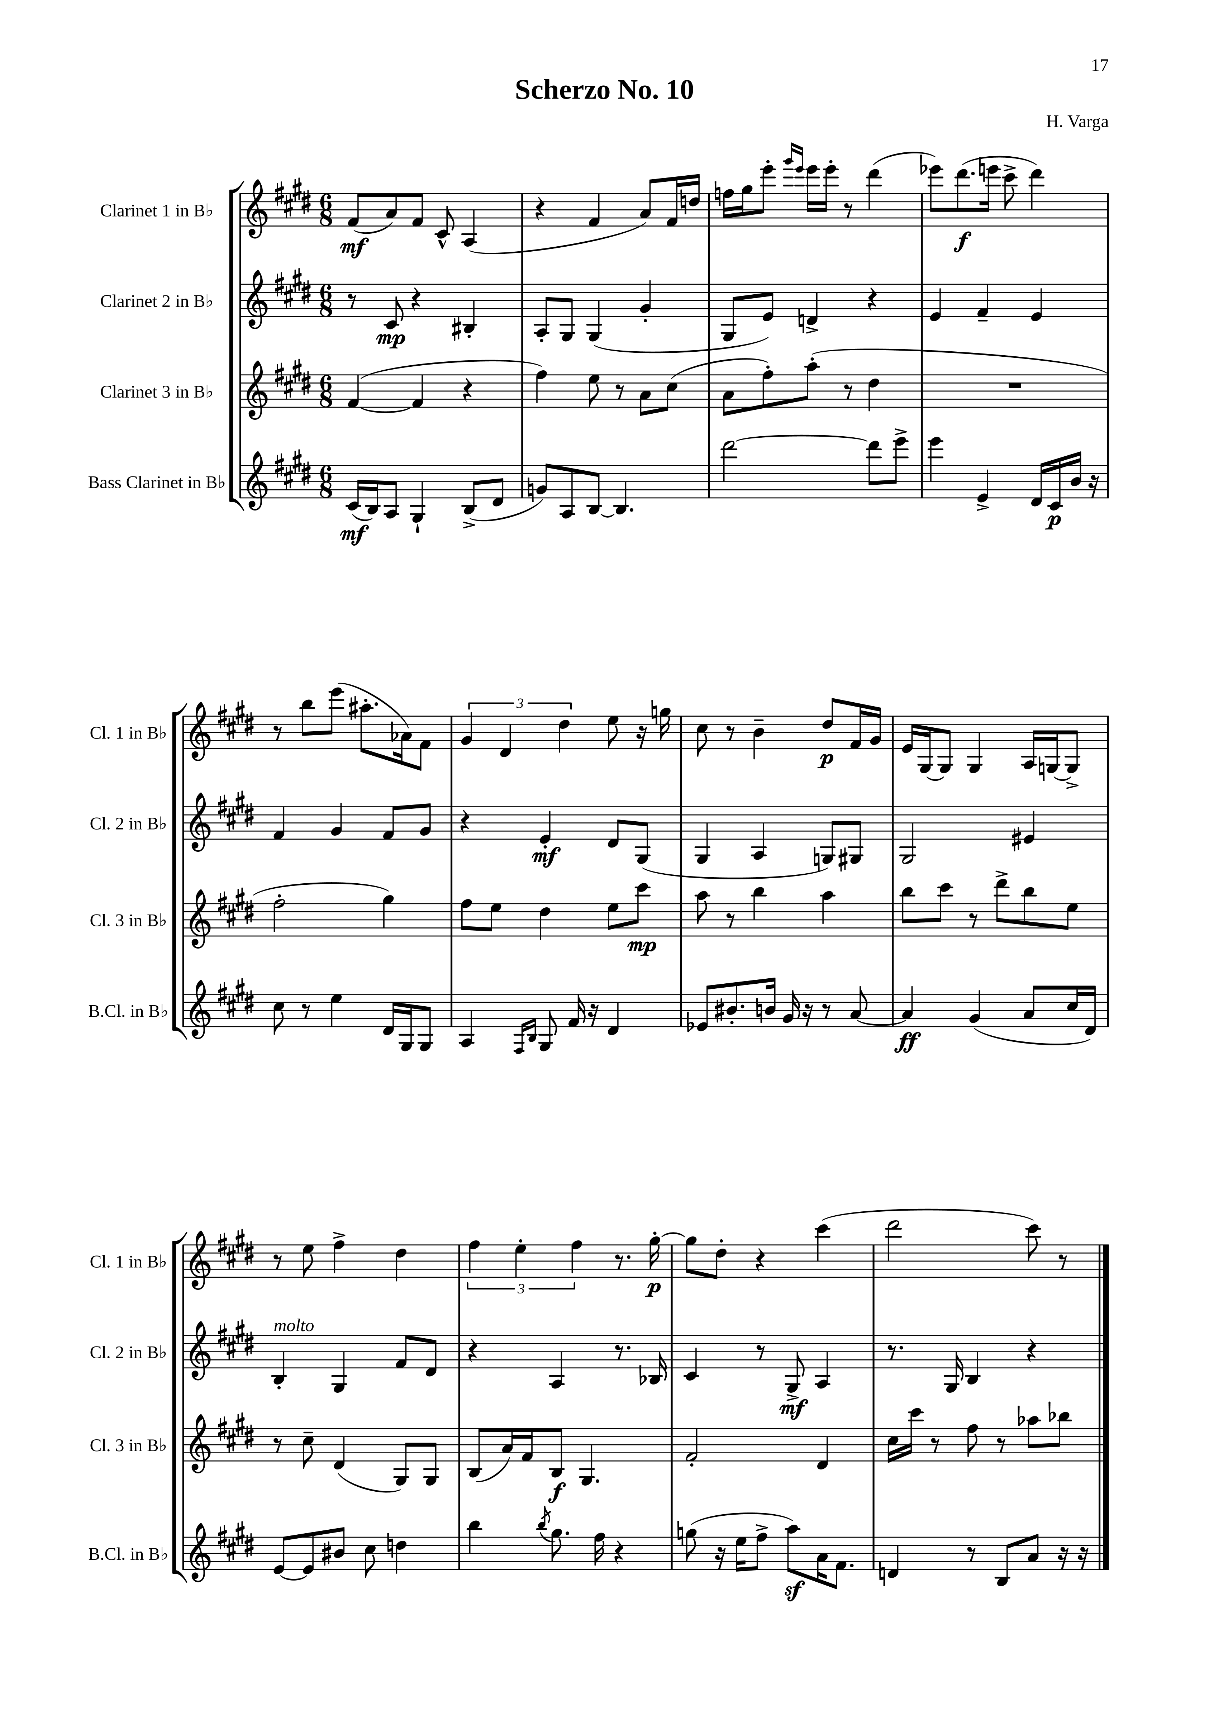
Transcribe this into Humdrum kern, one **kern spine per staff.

**kern	**dynam	**kern	**dynam	**kern	**dynam	**kern	**dynam
*part4	*part4	*part3	*part3	*part2	*part2	*part1	*part1
*staff4	*staff4	*staff3	*staff3	*staff2	*staff2	*staff1	*staff1
*I"Bass Clarinet in B♭	*	*I"Clarinet 3 in B♭	*	*I"Clarinet 2 in B♭	*	*I"Clarinet 1 in B♭	*
*I'B.Cl. in B♭	*	*I'Cl. 3 in B♭	*	*I'Cl. 2 in B♭	*	*I'Cl. 1 in B♭	*
*clefG2	*	*clefG2	*	*clefG2	*	*clefG2	*
*k[f#c#g#d#]	*	*k[f#c#g#d#]	*	*k[f#c#g#d#]	*	*k[f#c#g#d#]	*
*M6/8	*	*M6/8	*	*M6/8	*	*M6/8	*
=1	=1	=1	=1	=1	=1	=1	=1
(16c#/LL	mf	([4f#/	.	8r	.	(8f#/L	mf
16B/J)	.	.	.	.	.	.	.
8A/J	.	.	.	8c#/	mp	8a/)	.
4G#`/	.	4f#/]	.	4r	.	8f#/J	.
.	.	.	.	.	.	8c#^^/	.
(8B^/L	.	4r	.	4B#X'/	.	(4A/	.
8d#/J	.	.	.	.	.	.	.
=2	=2	=2	=2	=2	=2	=2	=2
8gn/L)	.	4ff#\)	.	8A'/L	.	4r	.
8A/	.	.	.	8G#/J	.	.	.
[8B/J	.	8ee\	.	(4G#/	.	4f#/	.
4.B/]	.	8r	.	.	.	.	.
.	.	8a\L	.	4g#'/	.	8a/L)	.
.	.	(8cc#\J	.	.	.	16f#/L	.
.	.	.	.	.	.	16ddn/JJ	.
=3	=3	=3	=3	=3	=3	=3	=3
[2ddd#\	.	8a\L	.	8G#/L	.	16ffn\LL	.
.	.	.	.	.	.	16gg#\J	.
.	.	8ff#'\)	.	8e/J)	.	8eee'\J	.
.	.	.	.	.	.	16qqggg#/LL	.
.	.	.	.	.	.	16qqeee/JJ	.
.	.	(8aa'\J	.	4dn^/	.	16eee\LL	.
.	.	.	.	.	.	16eee'\JJ	.
.	.	8r	.	.	.	8r	.
8ddd#\L]	.	4dd#\	.	4r	.	(4ddd#\	.
8eee^\J	.	.	.	.	.	.	.
=4	=4	=4	=4	=4	=4	=4	=4
4eee\	.	2.r	.	4e/	.	8eee-X\L)	.
.	.	.	.	.	.	(8.ddd#\	f
4e^/	.	.	.	4f#~/	.	.	.
.	.	.	.	.	.	16eeen\Jk	.
.	.	.	.	.	.	8ccc#^\	.
16d#/LL	.	.	.	4e/	.	4ddd#\)	.
16c#/	p	.	.	.	.	.	.
16b/JJ	.	.	.	.	.	.	.
16r	.	.	.	.	.	.	.
!!LO:LB:g=z
=5	=5	=5	=5	=5	=5	=5	=5
8cc#\	.	2ff#'\	.	4f#/	.	8r	.
8r	.	.	.	.	.	8bb\L	.
4ee\	.	.	.	4g#/	.	(8eee\J	.
.	.	.	.	.	.	8.aa#X'\L	.
16d#/LL	.	4gg#\)	.	8f#/L	.	.	.
16G#/J	.	.	.	.	.	16a-X\k)	.
8G#/J	.	.	.	8g#/J	.	8f#\J	.
=6	=6	=6	=6	=6	=6	=6	=6
4A/	.	8ff#\L	.	4r	.	6g#/	.
.	.	8ee\J	.	.	.	.	.
.	.	.	.	.	.	6d#/	.
16qqF#/LL	.	.	.	.	.	.	.
16qqB/JJ	.	.	.	.	.	.	.
8G#/	.	4dd#\	.	4e'/	mf	.	.
.	.	.	.	.	.	6dd#\	.
16f#/	.	.	.	.	.	.	.
16r	.	.	.	.	.	.	.
4d#/	.	8ee\L	.	8d#/L	.	8ee\	.
.	.	8ccc#\J	mp	(8G#/J	.	16r	.
.	.	.	.	.	.	16ggn\	.
=7	=7	=7	=7	=7	=7	=7	=7
8e-X/L	.	8aa\	.	4G#/	.	8cc#\	.
8.b#X'/	.	8r	.	.	.	8r	.
.	.	4bb\	.	4A/	.	4b~\	.
16bn/Jk	.	.	.	.	.	.	.
16g#/	.	.	.	.	.	.	.
16r	.	.	.	.	.	.	.
8r	.	4aa\	.	8Gn/L)	.	8dd#/L	p
[8a/	.	.	.	8G#X/J	.	16f#/L	.
.	.	.	.	.	.	16g#/JJ	.
=8	=8	=8	=8	=8	=8	=8	=8
4a/]	ff	8bb\L	.	2G#/	.	16e/LL	.
.	.	.	.	.	.	[16G#/J	.
.	.	8ccc#\J	.	.	.	8G#/J]	.
(4g#/	.	8r	.	.	.	4G#/	.
.	.	8ddd#^\L	.	.	.	.	.
8a/L	.	8bb\	.	4e#X/	.	16A/LL	.
.	.	.	.	.	.	[16Gn/J	.
16cc#/L	.	8ee\J	.	.	.	8G^/J]	.
16d#/JJ)	.	.	.	.	.	.	.
!!LO:LB:g=z
=9	=9	=9	=9	=9	=9	=9	=9
!	!	!	!	!LO:TX:a:i:t=molto	!	!	!
[8e/L	.	8r	.	4B'/	.	8r	.
8e/]	.	8cc#~\	.	.	.	8ee\	.
8b#X/J	.	(4d#/	.	4G#/	.	4ff#^\	.
8cc#\	.	.	.	.	.	.	.
4ddn\	.	8G#/L)	.	8f#/L	.	4dd#\	.
.	.	8G#/J	.	8d#/J	.	.	.
=10	=10	=10	=10	=10	=10	=10	=10
4bb\	.	(8B/L	.	4r	.	6ff#\	.
.	.	16a/L)	.	.	.	.	.
.	.	.	.	.	.	6ee'\	.
.	.	16f#/J	.	.	.	.	.
8qbb/	.	.	.	.	.	.	.
8.gg#\	.	8B/J	f	4A/	.	.	.
.	.	.	.	.	.	6ff#\	.
.	.	4.G#/	.	.	.	.	.
16ff#\	.	.	.	.	.	.	.
4r	.	.	.	8.r	.	8.r	.
.	.	.	.	16B-X/	.	[16gg#'\	p
=11	=11	=11	=11	=11	=11	=11	=11
(8ggn\	.	2f#'/	.	4c#/	.	8gg#\L]	.
16r	.	.	.	.	.	8dd#'\J	.
16ee\KL	.	.	.	.	.	.	.
8ff#^\J	.	.	.	8r	.	4r	.
8aaz\L)	.	.	.	8G#^/	mf	.	.
16a\K	.	4d#/	.	4A/	.	(4ccc#\	.
8.f#\J	.	.	.	.	.	.	.
=12	=12	=12	=12	=12	=12	=12	=12
4dn/	.	16cc#\LL	.	8.r	.	2ddd#\	.
.	.	16ccc#\JJ	.	.	.	.	.
.	.	8r	.	.	.	.	.
.	.	.	.	16G#/	.	.	.
8r	.	8ff#\	.	4B/	.	.	.
8B/L	.	8r	.	.	.	.	.
8a/J	.	8aa-X\L	.	4r	.	8ccc#\)	.
16r	.	8bb-X\J	.	.	.	8r	.
16r	.	.	.	.	.	.	.
==	==	==	==	==	==	==	==
*-	*-	*-	*-	*-	*-	*-	*-
